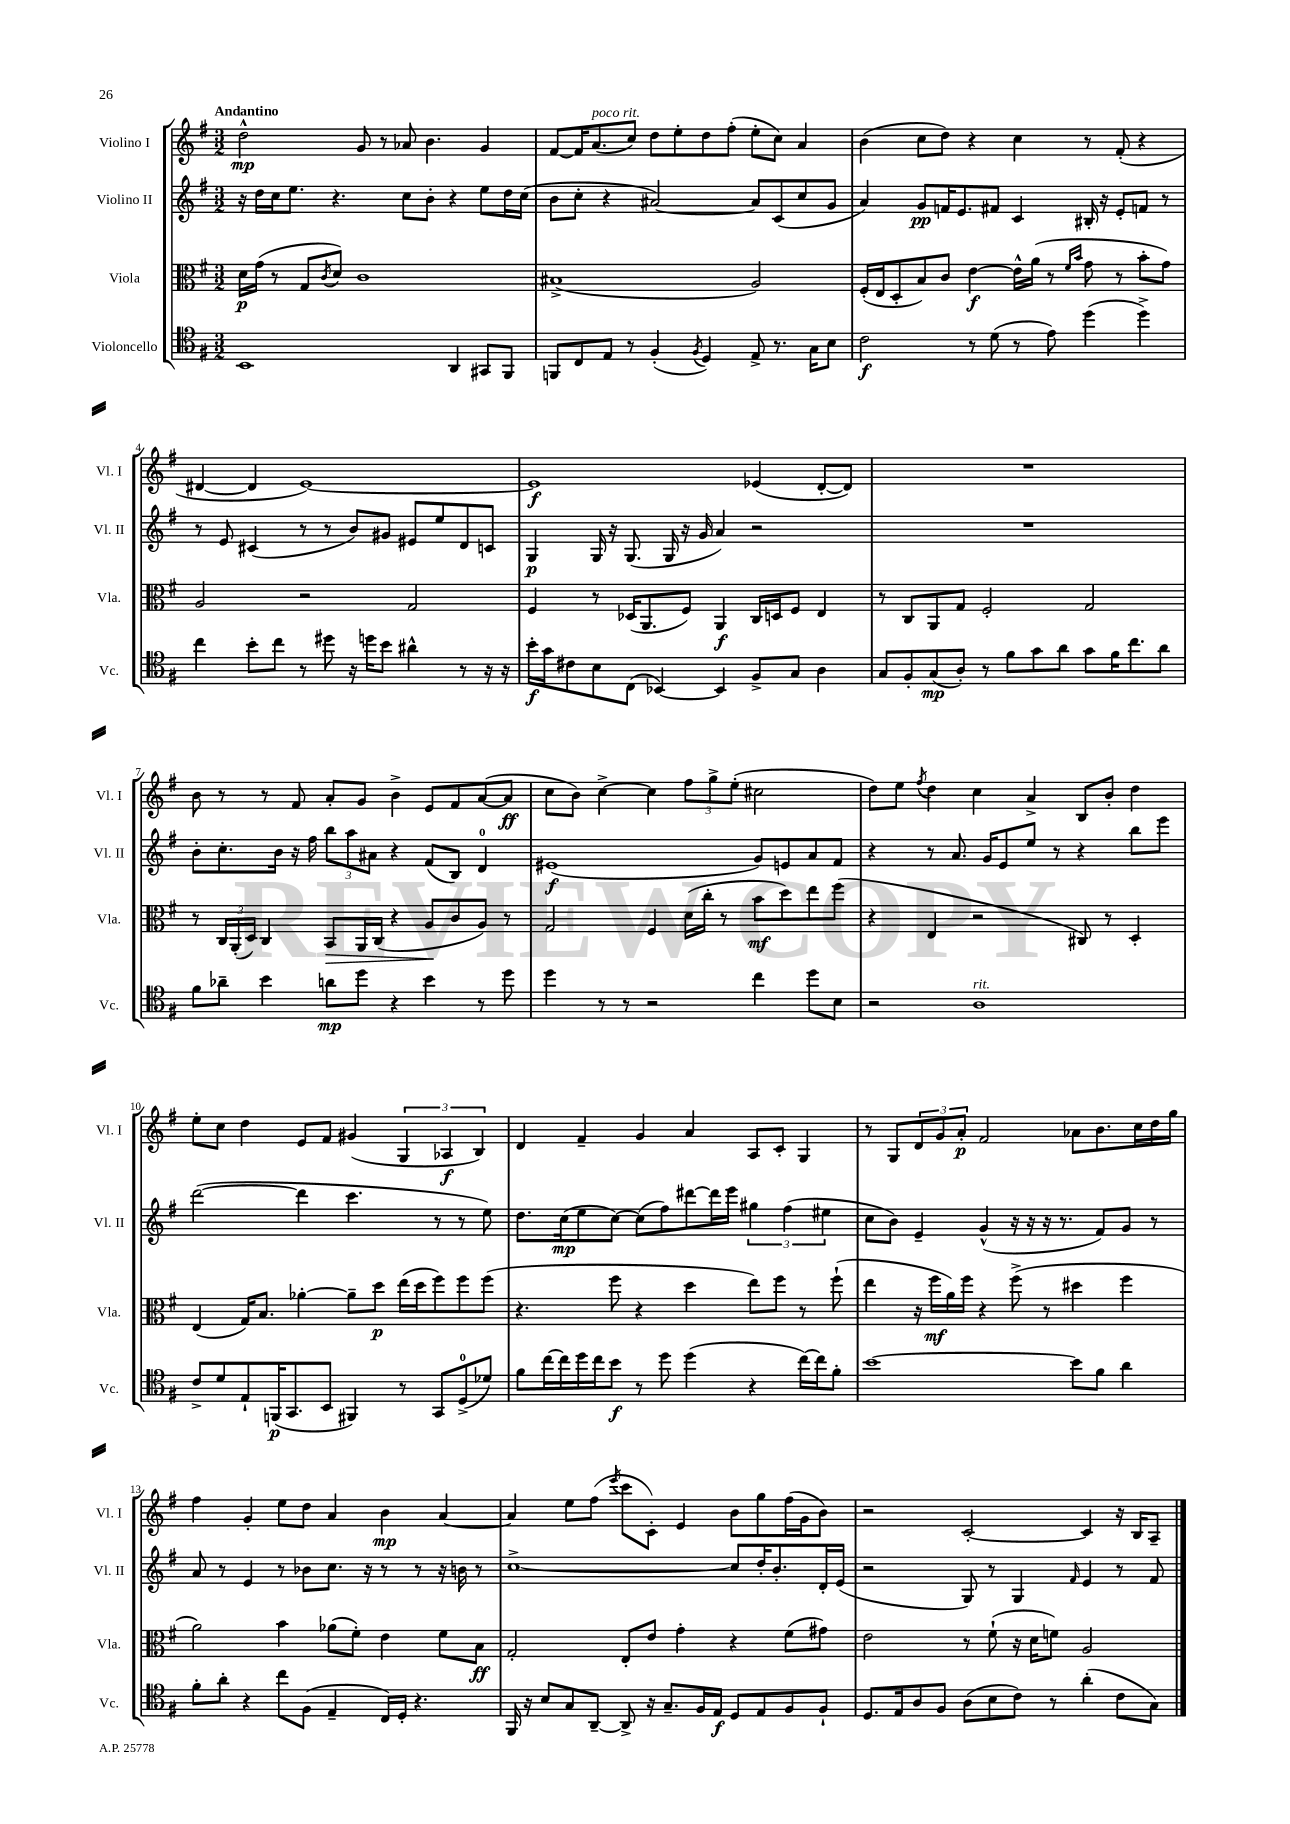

**kern	**kern	**kern	**kern
*staff4	*staff3	*staff2	*staff1
*clefC4	*clefC3	*clefG2	*clefG2
*k[f#]	*k[f#]	*k[f#]	*k[f#]
*M3/2	*M3/2	*M3/2	*M3/2
1BB	16d	16r	2dd^^
.	(16g	16dd	.
.	8r	16cc	.
.	.	8.ee	.
.	8G	.	.
.	8qc	.	.
.	8d)	4.r	.
.	1c	.	8g
.	.	.	8r
.	.	8cc	8a-
.	.	8b'	4.b
4AA	.	4r	.
8GG#	.	8ee	4g
8FF#	.	16dd	.
.	.	(16cc	.
=	=	=	=
8FF	(1B#^	8b	[8f#
8C	.	8cc'	16f#]
.	.	.	(8.a
8E	.	4r	.
8r	.	.	8cc)
(4F#'	.	[2a#)	8dd
.	.	.	8ee'
8qF#	.	.	.
4D)	.	.	8dd
.	.	.	(8ff#'
8E^	2A)	8a#]	8ee'
8.r	.	(8c	8cc)
.	.	8cc	4a
16G	.	.	.
8B	.	8g	.
=	=	=	=
2c	(16F#'	4a)	(4b
.	16E	.	.
.	8D'	.	.
.	8B)	8g	8cc
.	8c	16f	8dd)
.	.	8.e	.
8r	[4e	.	4r
(8d	.	8f#	.
8r	16e^^]	4c	4cc
.	(16a	.	.
8e)	8r	.	.
.	16qqf#	.	.
.	16qqb	.	.
(4dd	8g	16B#'	8r
.	.	16r	.
.	8r	8e'	(8f#'
4dd^)	8b'	8f	4r
.	8g)	8r	.
=	=	=	=
4cc	2A	8r	[4d#
.	.	8e	.
8b'	.	(4c#	4d#]
8cc	.	.	.
8r	2r	8r	[1e)
8dd#	.	8r	.
16r	.	8b)	.
16dd	.	.	.
8b	.	8g#	.
4a#^^	2G	8e#	.
.	.	8ee	.
8r	.	8d	.
16r	.	8c	.
16r	.	.	.
=	=	=	=
16b'	4F#	4G	1e]
16g	.	.	.
8c#	.	.	.
8B	8r	16G	.
.	.	16r	.
(8C	(16D-	(8.G	.
.	8.AA	.	.
[4BB-)	.	.	.
.	.	16G	.
.	8F#)	16r	.
.	.	16g	.
4BB-]	4AA	4a)	.
8F#^	16C	2r	(4e-
.	16D	.	.
8G	8F#	.	.
4A	4E	.	[8d'
.	.	.	8d])
=	=	=	=
8G	8r	1.r	1.r
8F#'	8C	.	.
(8G	8AA	.	.
8A')	8G	.	.
8r	2F#'	.	.
8f#	.	.	.
8g	.	.	.
8a	.	.	.
8g	2G	.	.
16f#	.	.	.
8.cc	.	.	.
8a	.	.	.
=	=	=	=
8f#	8r	8b'	8b
8a-~	24C	8.cc'	8r
.	(24AA'	.	.
.	24D)	.	.
4b	4C	.	8r
.	.	16b	.
.	.	16r	8f#
.	.	16ff#	.
8a	8BB	12bb	8a'
.	.	12aa	.
8dd	16AA	.	8g
.	.	12a#	.
.	(16C	.	.
4r	4r	4r	4b^
4b	8A	(8f#	8e
.	8c	8B)	8f#
8r	8A)	4d	([8a
8dd	8r	.	8a]
=	=	=	=
4dd	2G	(1e#	8cc
.	.	.	8b)
8r	.	.	[4cc^
8r	.	.	.
2r	4F#	.	4cc]
.	(16d	.	12ff#
.	16cc'	.	.
.	.	.	12gg^
.	8r	.	.
.	.	.	(12ee'
4cc	8b	8g)	2cc#
.	8dd)	8e	.
8dd	8ee	8a	.
8B	(8ff#	8f#	.
=	=	=	=
2r	4r	4r	8dd)
.	.	.	8ee
.	.	.	8qff#
.	4E	8r	4dd
.	.	8.a	.
1A	2r	.	4cc
.	.	16g	.
.	.	8e	.
.	.	8ee	4a^
.	.	8r	.
.	8C#)	4r	8B
.	8r	.	8b'
.	4D'	8bb	4dd
.	.	8eee	.
=	=	=	=
8c^	(4E	([2ddd	8ee'
8d	.	.	8cc
8E`	16G)	.	4dd
.	8.B	.	.
(16FF	.	.	.
8.GG	.	.	.
.	[4a-'	4ddd]	8e
8BB	.	.	8f#
4FF#)	8a-~]	4.ccc	(4g#
.	8dd	.	.
8r	(16ee	.	6G
.	16dd	.	.
8GG	8ff#)	8r	.
.	.	.	6A-
(8D^	8ff#	8r	.
.	.	.	6B)
8d-)	(8ff#	8ee)	.
=	=	=	=
8f#	4.r	8.dd	4d
[16cc	.	.	.
16cc]	.	(16cc	.
16dd	.	8ee	4f#~
16cc	.	.	.
8b	8ff#	[8cc)	.
8r	4r	(8cc]	4g
8dd	.	8ff#)	.
(4dd	4dd	[8ddd#	4a
.	.	16ddd#]	.
.	.	16eee	.
4r	8ee)	6gg#	8A
.	8ff#	.	8c'
.	.	(6ff#	.
[16cc)	8r	.	4G
16cc]	.	.	.
.	.	6ee#	.
8f#'	(8ff#`	.	.
=	=	=	=
[1b	4ee	8cc	8r
.	.	8b)	8G
.	16r	4e~	12d
.	16ff#	.	.
.	.	.	12g
.	16a)	.	.
.	.	.	12a'
.	16ff#	.	.
.	4r	(4g^^	2f#
.	(8ff#^	16r	.
.	.	16r	.
.	8r	16r	.
.	.	8.r	.
8b]	4dd#	.	8a-
8f#	.	8f#)	8.b
4a	4ff#	8g	.
.	.	.	16cc
.	.	8r	16dd
.	.	.	16gg
=	=	=	=
8f#'	2a)	8a	4ff#
8a'	.	8r	.
4r	.	4e	4g'
8cc	4b	8r	8ee
(8F#	.	8b-	8dd
4E~	(8a-	8.cc	4a
.	8f#')	.	.
.	.	16r	.
16C)	4e	8r	4b
16D'	.	.	.
4.r	.	8r	.
.	8f#	16r	[4a
.	.	16b	.
.	8B	8r	.
=	=	=	=
16FF#	2G'	[1cc^	4a]
16r	.	.	.
8B	.	.	.
8G	.	.	8ee
[8AA~	.	.	(8ff#
.	.	.	8qeee
8AA^]	8E'	.	8ccc
16r	8e	.	8c')
8.G~	.	.	.
.	4g'	.	4e
16F#	.	.	.
16E	.	.	.
8D	4r	8cc]	8b
8E	.	16dd'	8gg
.	.	8.b'	.
8F#	(8f#	.	(16ff#
.	.	.	16g
8F#`	8g#)	16d'	8b)
.	.	(16e	.
=	=	=	=
8.D	2e	2r	2r
16E	.	.	.
8A	.	.	.
8F#	.	.	.
(8A	8r	8G)	[2c'
8B	(8f#`	8r	.
8c)	16r	4G	.
.	16d	.	.
8r	8f)	.	.
.	.	16qqf#	.
(4a'	2A	4e	4c]
8c	.	8r	16r
.	.	.	16B
8G)	.	8f#	8A~
==	==	==	==
*-	*-	*-	*-
